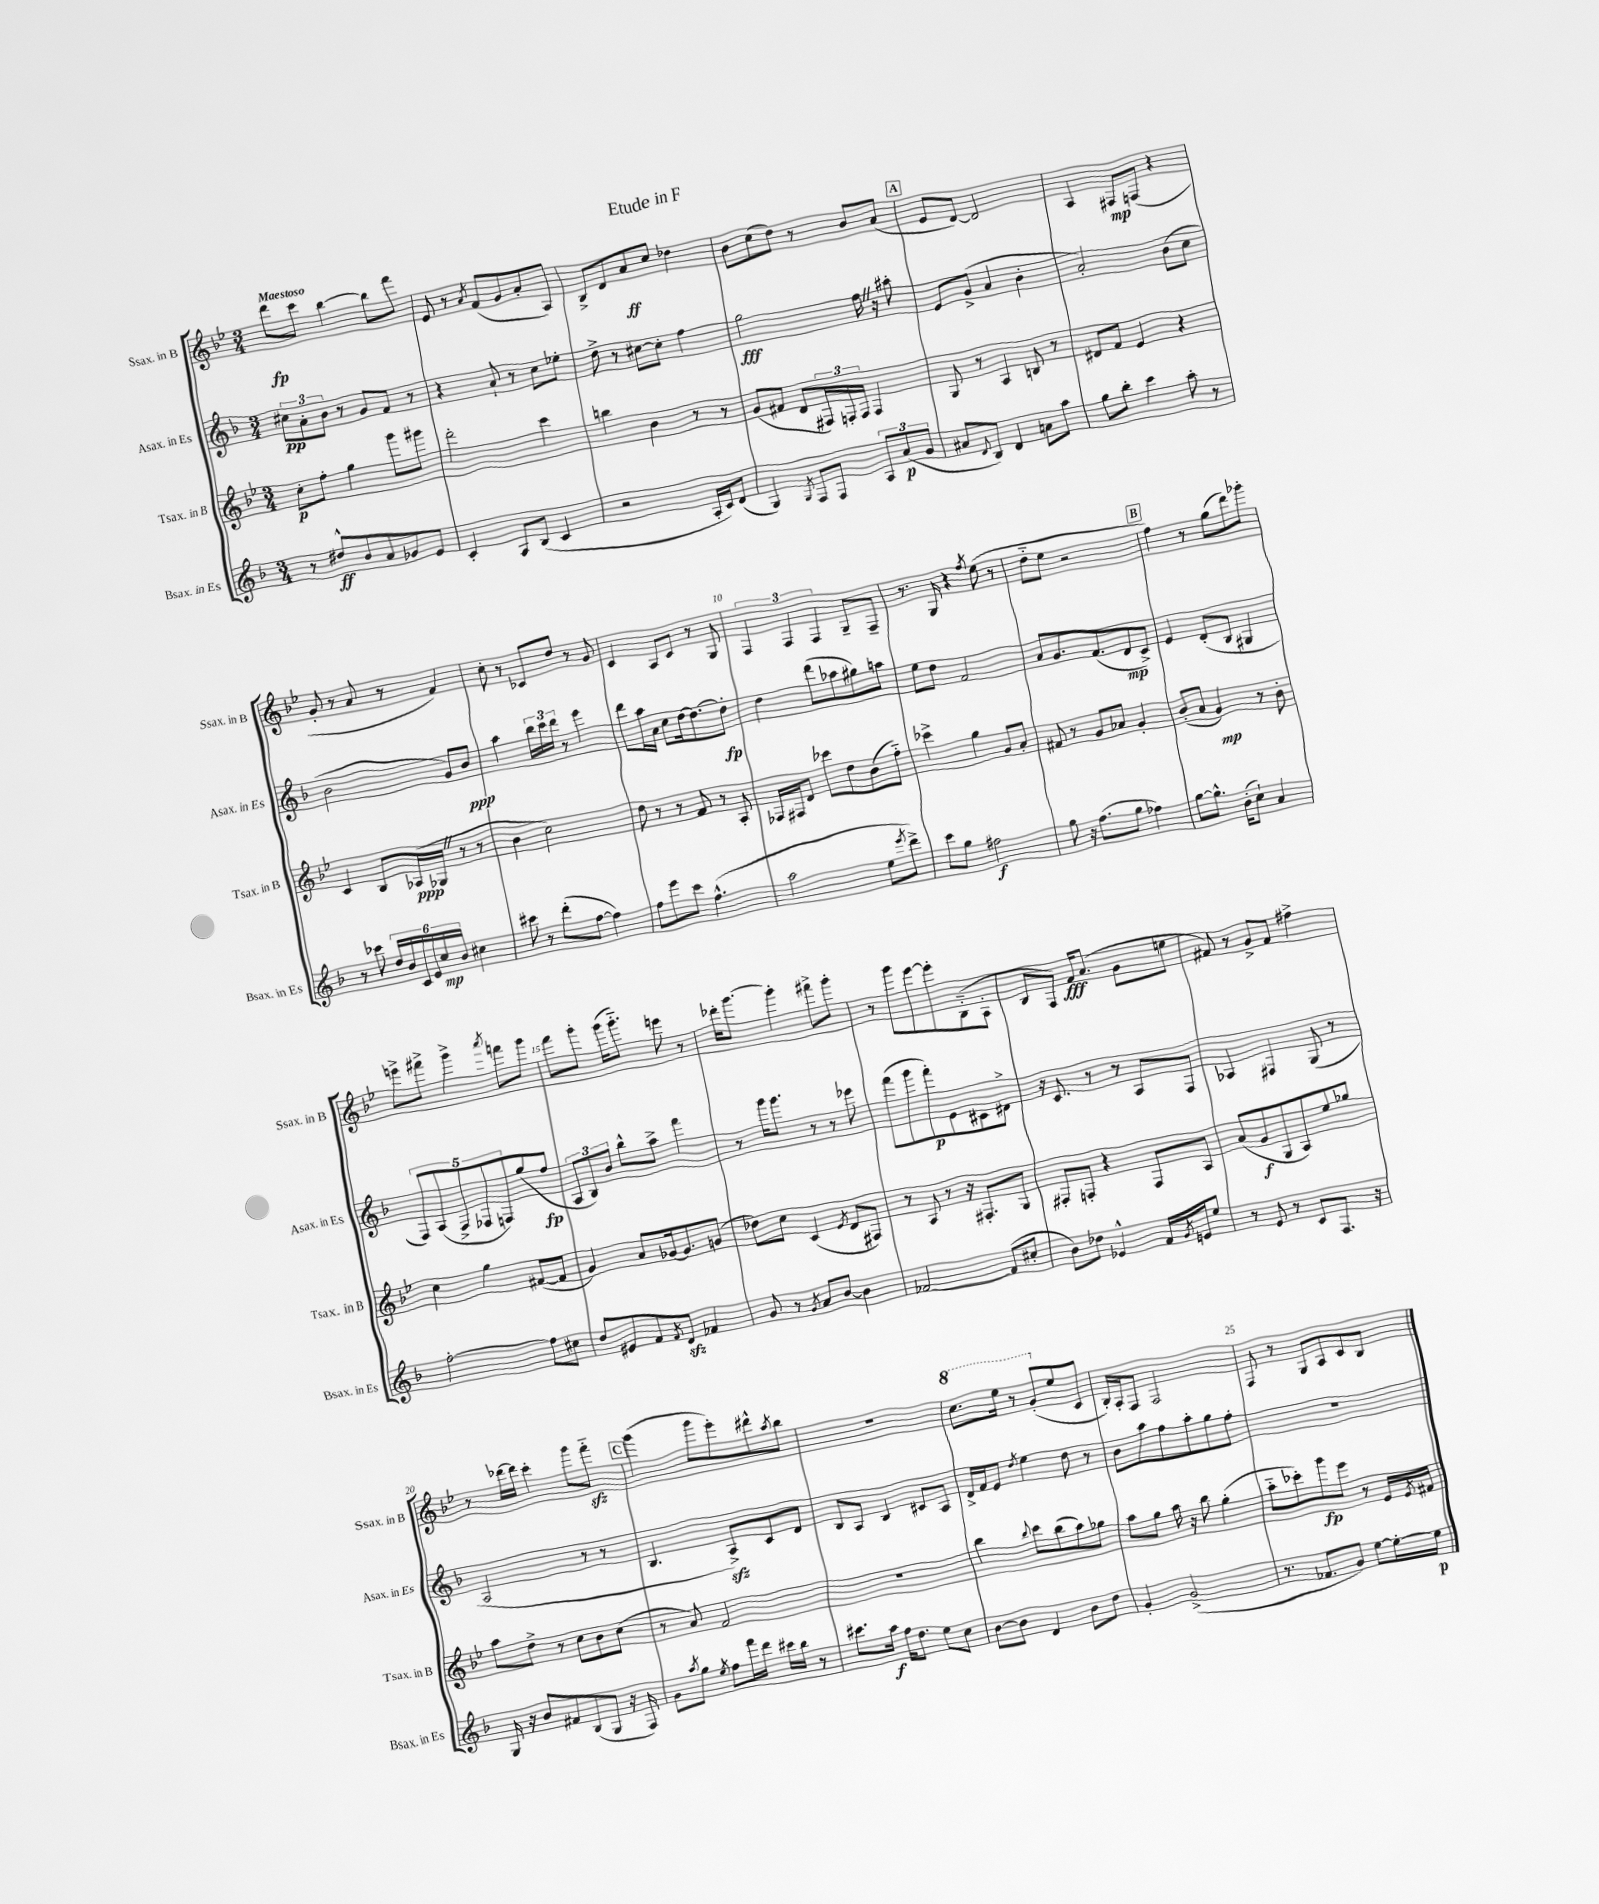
\header { title = "Etude in F" }
<<
\new StaffGroup <<
\new Staff = "s0" \with { instrumentName = "Ssax. in B" shortInstrumentName = "Ssax. in B" } {
    \clef treble \key bes \major \numericTimeSignature \time 3/4 \tempo "Maestoso"
    d'''8\fp c'''8 bes''4~ bes''8 f'''8 |
    ees'8 r8 \acciaccatura { a'8 } f'8( g'8 a'8-. a8) |
    bes8-> d'8 a'8\ff c''8 des''4 |
    bes'8 c''8( d''8) r8 bes'8 a'8( |
    \mark \markup { \box "A" } ees'8 d'8~) d'2 |
    a4 fis8\mp f8( r4 |
    g'8-. r8 a'8 r8 f'4) |
    c''8-. r8 ces'8 d''8 r8 g'8 |
    c'4 a8 c'8 r8 g8 |
    \tuplet 3/2 { f4 f4 f4 } g8-- f8-- |
    r8. g16 r4 \acciaccatura { f''8 } ees''8( r8 |
    d''8-_ ees''8 r2 |
    \mark \markup { \box "B" } f''4) r8 g''8( d'''8) ges'''8-. |
    e'''8-> fis'''8-> g'''4-> \acciaccatura { a'''8 } f'''8 g'''8 |
    f'''8 g'''8-. g'''16( g'''8.-_) e'''8 r8 |
    des'''16-. g'''8.~ g'''4-. fis'''8-> g'''8-. |
    r8 g'''8 ees'''8~ ees'''8-. bes8-_( a8-. |
    bes8 f8) f'16\fff a'8.( g'8 e''8 |
    fis'8) r8 g'8-> fis'8 fis''4-> |
    r8 des'''16~ des'''16 c'''4-. g'''8 f'''8-_\sfz |
    \mark \markup { \box "C" } g'''4( g'''8 ees'''8-.) dis'''8-^ \acciaccatura { a''8 } bes''8 |
    R2. |
    \ottava #1 c'''8. ees'''16 r8 g''8-.( \ottava #0 ees''8 c'8 |
    bes16-.) a16-. f8 f2 |
    f8 r8 g8 a8 c'8 bes8 \bar "|." |
}
\new Staff = "s1" \with { instrumentName = "Asax. in Es" shortInstrumentName = "Asax. in Es" } {
    \clef treble \key f \major \numericTimeSignature \time 3/4
    \tuplet 3/2 { cis''8\pp a'8-. bes'8 } r8 g'8 f'8 r8 |
    r4 a'8-! r8 c''8 ees''8-. |
    d''8-> r8 cis''8~ cis''8-. f''4 |
    g''2\fff f''16 \once \override BreathingSign.text = \markup { \musicglyph "scripts.caesura.straight" } \breathe r16 ais''8-. |
    \mark \markup { \box "A" } e'8 g'8->( a'4 bes'4-. |
    a'2-.) bes'8( c''8 |
    bes'2 g'8) bes'8\ppp |
    a''4 \tuplet 3/2 { bes''16 c'''16 d'''16 } r8 e'''4 |
    d'''8 a''16 a'16 c''8 d''16~ d''8.~ d''8-.\fp |
    d''4 d'''8( aes''8 gis''8) a''8 |
    e''8 d''8 f'2 |
    a'8 g'8. f'8.( d'8\mp c'8->) |
    \mark \markup { \box "B" } e'4 d'8-.( bes8 gis4 |
    \tuplet 5/4 { f8) a8( f8-> fes8 f8) } g''8( f''8\fp |
    \tuplet 3/2 { a8 bes8) bes'8 } bes''8-^ a''8-> f'''4 |
    r8 g'''16 g'''8. r8 r8 ees'''8 |
    f'''8( g'''8 f'''8-.\p) e'8 cis'8 dis'8-> |
    r16 c'8. r8 r8 a8 f8 |
    aes4 fis4 g8( r8 |
    a2 r8 r8 |
    \mark \markup { \box "C" } bes4. a8->\sfz) c'8 d'8 |
    bes8 a8 bes4 cis'8 a8 |
    d'16-> f'16 e'8 \acciaccatura { d''8 } e''4 d''8 r8 |
    bes'8 a''8 f''8 a''8-. g''8 f''8-. |
    R2. \bar "|." |
}
\new Staff = "s2" \with { instrumentName = "Tsax. in B" shortInstrumentName = "Tsax. in B" } {
    \clef treble \key bes \major \numericTimeSignature \time 3/4
    c''8-.\p f''8-. g''4 g'''8 gis'''8 |
    d'''2-. c'''4 |
    b''4 bes'4 r8 r8 |
    g'8( fis'8 d'8 \tuplet 3/2 { fis16) f16-. f16 } f4 |
    \mark \markup { \box "A" } g8 r8 a4 b8 r8 |
    dis'8 f'8 ees'4 r4 |
    c'4 bes8 aes16\ppp( ges16 \once \override BreathingSign.text = \markup { \musicglyph "scripts.caesura.straight" } \breathe r8 r8 |
    bes'4 c''2) |
    d''8 r8 r8 f'8 r8 a8-. |
    fes16 fis16 d'8 ces'''8 d''8 bes'8( f''8-_) |
    ces'''4-> g''4 g'8 a'8-. |
    fis'8 r8 g'8 aes'8 g'4-. |
    \mark \markup { \box "B" } bes'8-.( a'8 g'4\mp) r8 bes'8-. |
    c''4 g''4 fis'8~( fis'8 |
    g'4) a'8 ges'16~ ges'8. g'8( |
    des''8) c''8 c'4( \acciaccatura { ees'8 } d'8 fis8) |
    r8 a8 r8 r16 fis8.-. g8 |
    fis8-. f8-. r4 f8 a8 |
    a'8( g'8\f g8 a8) ees''8 ges''8 |
    a''8 d''8-> r8 c''8 bes'8 c''8( |
    \mark \markup { \box "C" } r8 a'8) f'2 |
    R2. |
    bes''4 \appoggiatura { bes''8 } c'''8 bes''8( a''8) ges''8 |
    a''8 g''8 a''16 r16 bes''8 g''4-.( |
    a''8-_ ces'''8-.) g'''8\fp ees'''8 r8 ees'16 \acciaccatura { ees'8 } fis'16 \bar "|." |
}
\new Staff = "s3" \with { instrumentName = "Bsax. in Es" shortInstrumentName = "Bsax. in Es" } {
    \clef treble \key f \major \numericTimeSignature \time 3/4
    r8 dis''8-^\ff bes'8 a'8 ges'8 e'8 |
    c'4-. a8 bes8( c'4 |
    r2 a16-. c'16) d'8( |
    g4) \acciaccatura { g8 } f8 f8 \tuplet 3/2 { a8 a'8\p( g'8 } |
    \mark \markup { \box "A" } ais'8 \appoggiatura { d'8 } bes8) d'4 a'8 a''8 |
    g''8 bes''8-. c'''4 a''8-. r8 |
    r8 ces'''8 \tuplet 6/4 { d''16 bes'16 c'16 e'16 c''16\mp bes'16 } cis''4 |
    cis'''8 r8 d'''8-.( f''8~ f''4) |
    f''8 e'''8 c'''8 f''4.-^( |
    a''2 e''8 \acciaccatura { e'''8 } d'''8->) |
    c'''8 g''8 fis''2\f |
    g''8 r16 f''8.( g''8 fes''4) |
    \mark \markup { \box "B" } g''8~ g''8.-^ bes'16-.( c''8-!) a'4 |
    f''2~-. f''8 cis''8 |
    d''8 eis'8 f'8 \acciaccatura { f'8 } d'8\sfz fes'4 |
    g'8 r8 \acciaccatura { g'8 } a'8 bes'8~ bes'4 |
    fes'2~ fes'8( cis''8-. |
    bes'8) des''8 ees'4-^ f'16 \acciaccatura { g'8 } e'16 e''8 |
    r8 e'8 r8 c'8 f8. r16 |
    g16 r16 bes'8 fis'8 bes8( g8 r16 f16) |
    \mark \markup { \box "C" } g'8 \acciaccatura { a''8 } g''8 \acciaccatura { e''8 } f''8 f'''16 d'''16 cis'''16 bes''16 r8 |
    cis'''8. a''16\f f''16 d''8. e''8 c''8 |
    bes'8~ bes'8 d'4 bes'8 d''8 |
    g'4-. g'2->( |
    r8. fes'8. g'8) e''8~ e''16~-. e''16\p \bar "|." |
}
>>
>>
\layout { \context { \Score \override BarNumber.break-visibility = ##(#f #t #t) barNumberVisibility = #(every-nth-bar-number-visible 5) } }
